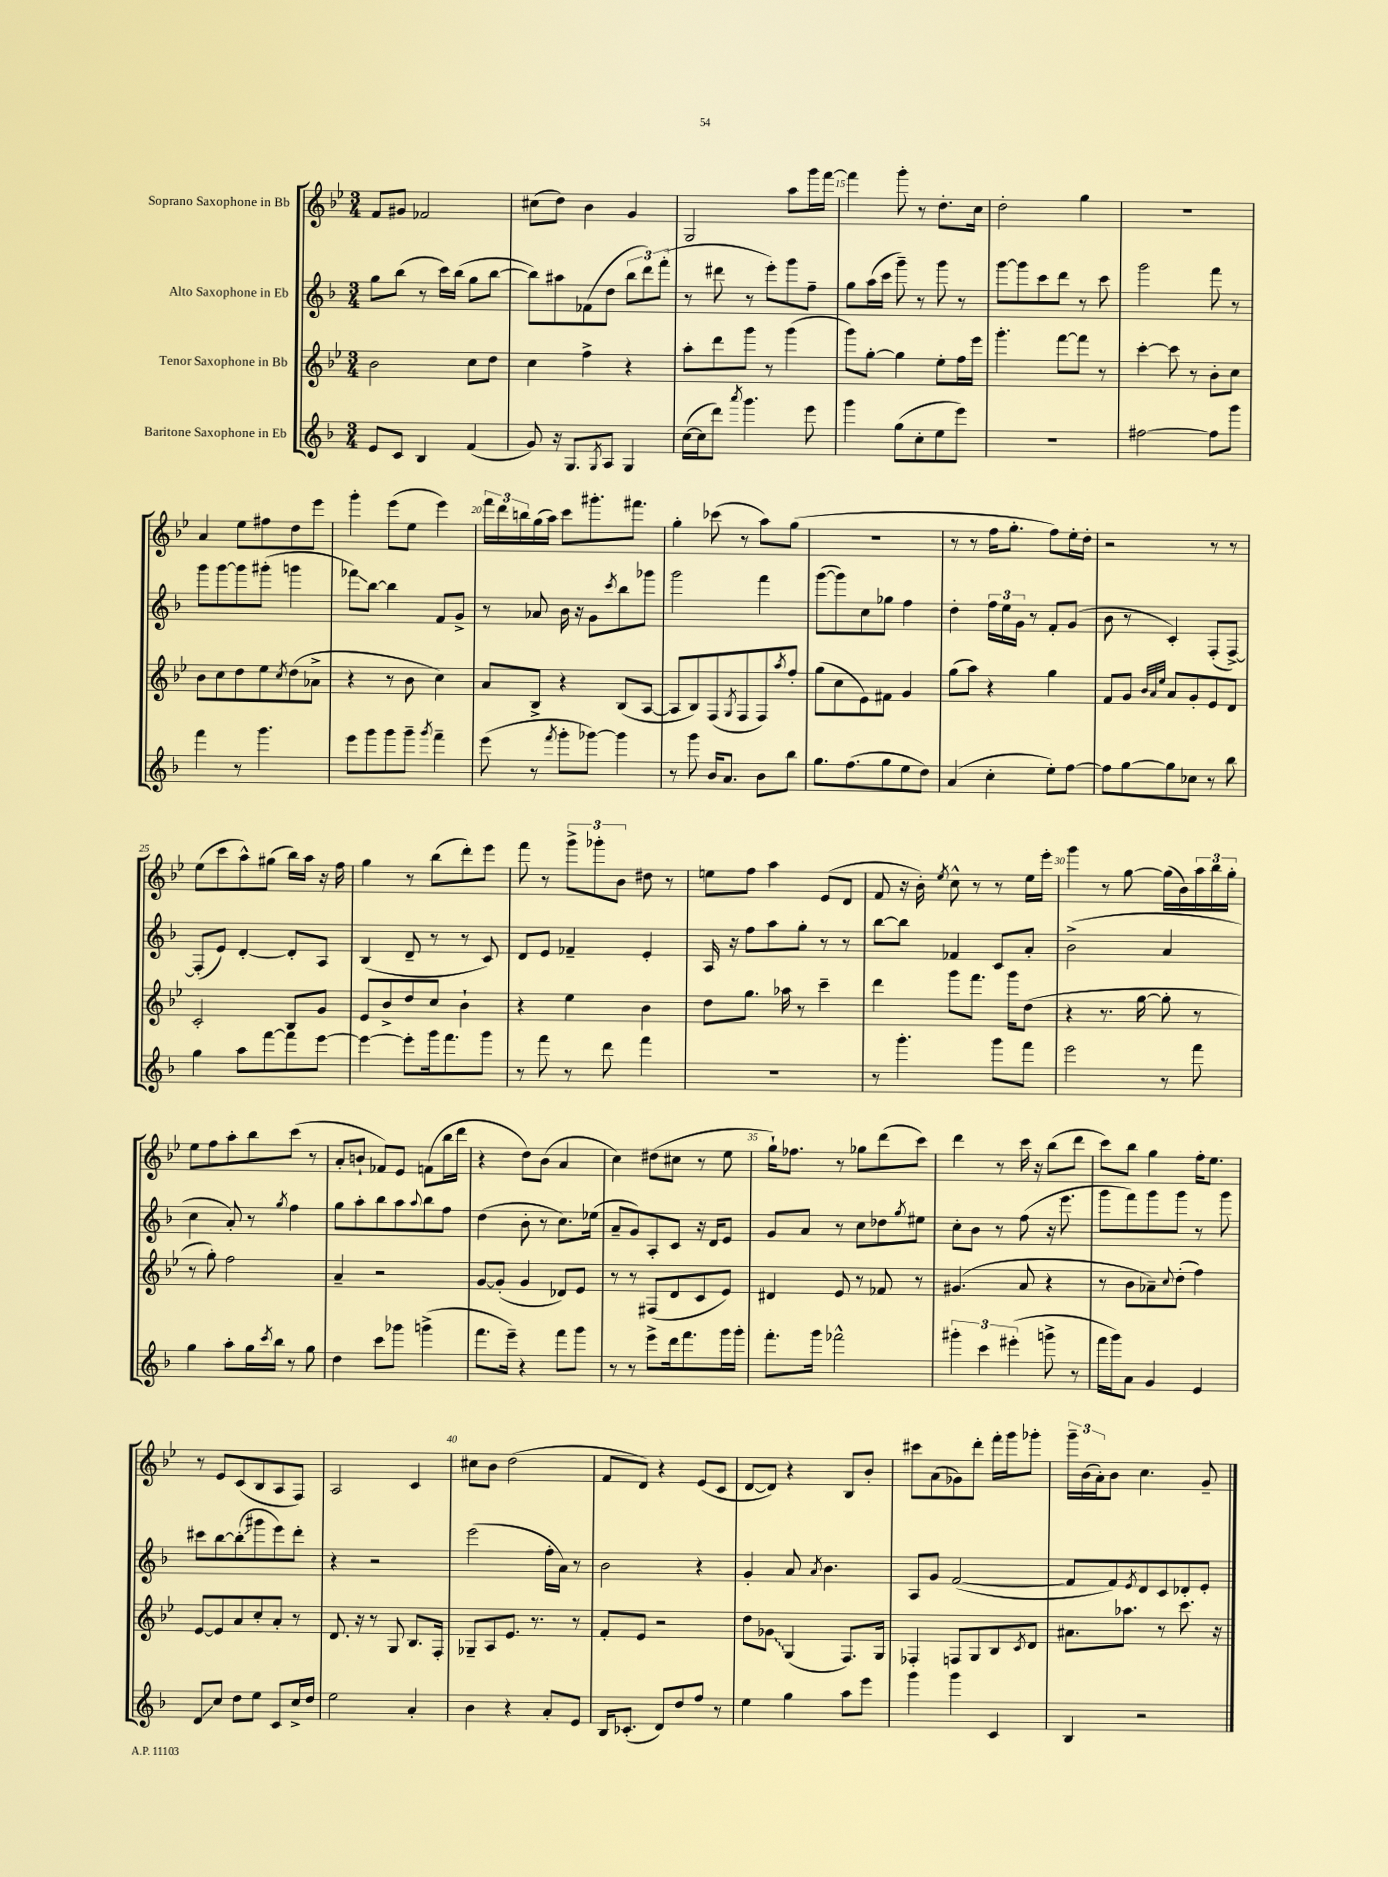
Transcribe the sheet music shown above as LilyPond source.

<<
\new StaffGroup <<
\new Staff = "s0" \with { instrumentName = "Soprano Saxophone in Bb" } {
    \clef treble \key bes \major \numericTimeSignature \time 3/4
    f'8 gis'8 fes'2 |
    cis''8( d''8) bes'4 g'4 |
    g2 a''8 g'''16 f'''16~ |
    f'''4 g'''8-. r8 d''8.-. c''16 |
    d''2-. g''4 |
    R2. |
    a'4 ees''8 fis''8 d''8 ees'''8 |
    g'''4-. ees'''8( ees''8 ees'''4) |
    \tuplet 3/2 { f'''16 d'''16 b''16 } g''16( a''16) c'''8 gis'''8.-. fis'''8. |
    g''4-. ces'''8( r8 a''8) g''8( |
    R2. |
    r8 r8 f''16 g''8.-. f''8) ees''16-. d''16-. |
    r2 r8 r8 |
    ees''8( c'''8 a''8-^) gis''8( bes''16) a''16 r16 f''16 |
    g''4 r8 bes''8( d'''8-.) ees'''8 |
    f'''8 r8 \tuplet 3/2 { g'''8-> ges'''8-. bes'8 } dis''8 r8 |
    e''8 f''8 a''4 ees'8( d'8 |
    f'8 r16 bes'16-.) \acciaccatura { ees''8 } c''8-^ r8 r8 ees''16 ees'''16-. |
    g'''4 r8 g''8~ g''16( bes'16) \tuplet 3/2 { a''16 bes''16 g''16-. } |
    ees''8 f''8 a''8-. bes''8 c'''8( r8 |
    a'8-. b'8-! fes'8) ees'8 f'8( bes''16 d'''16 |
    r4 d''8) bes'8( a'4 |
    c''4) dis''8( cis''8 r8 ees''8 |
    g''16-!) fes''8. r8 ges''8 d'''8( c'''8) |
    d'''4 r8 c'''16 r16 bes''8( d'''8 |
    c'''8) bes''8 g''4 f''16-. ees''8. |
    r8 ees'8 c'8( bes8 a8 f8) |
    a2 c'4 |
    cis''8 bes'8 d''2( |
    f'8 d'8) r4 ees'8( c'8 |
    d'8~ d'8) r4 bes8 bes'8-. |
    cis'''8 a'8( ges'8) d'''8-. f'''16-. g'''16 ges'''8-. |
    \tuplet 3/2 { g'''16-- bes'16( a'16-.) } bes'8 c''4. g'8-- \bar "|." |
}
\new Staff = "s1" \with { instrumentName = "Alto Saxophone in Eb" } {
    \clef treble \key f \major \numericTimeSignature \time 3/4
    g''8 bes''8( r8 c'''16) bes''16( g''8 bes''8~ |
    bes''8) ais''8 fes'8( d''8 \tuplet 3/2 { bes''8 d'''8) f'''8-.( } |
    r8 dis'''8 r8 e'''8-.) g'''8 f''8-- |
    g''8 a''16( c'''16 g'''8--) r8 g'''8 r8 |
    g'''8~ g'''8 c'''8 d'''8 r8 c'''8 |
    g'''2 f'''8 r8 |
    g'''8 g'''8~ g'''8 gis'''8-.( g'''4 |
    fes'''8\glissando) bes''8~ bes''4 f'8 g'8-> |
    r8 aes'8 bes'16 r16 g'8 \acciaccatura { c'''8 } bes''8 ges'''8 |
    g'''2 f'''4 |
    g'''8~( g'''8) c''8 ges''8 f''4 |
    d''4-. \tuplet 3/2 { f''16 e''16 g'16 } r8 f'8-. g'8( |
    bes'8 r8 c'4-.) f8-.( f8~->) |
    f8-.( e'8) d'4~-. d'8-. a8 |
    bes4( d'8-- r8 r8 c'8) |
    d'8 e'8 fes'4-- e'4-. |
    a16 r16 f''8 a''8 g''8-. r8 r8 |
    bes''8~ bes''8 fes'4 c'8 a'8-. |
    bes'2->( a'4 |
    c''4 a'8-.) r8 \acciaccatura { g''8 } f''4 |
    g''8 a''8-. bes''8 a''8 \appoggiatura { a''8 } bes''8 f''8 |
    d''4( bes'8-. r8 c''8.) ees''16( |
    a'8-- g'8) a8-. c'8 r16 d'16 e'8 |
    g'8 a'8 r8 c''8 des''8 \acciaccatura { g''8 } eis''8 |
    c''8-. bes'8 r8 f''8( r16 e'''8. |
    g'''8 f'''8) g'''8 g'''8 r8 g'''8 |
    cis'''8 bes''8~ bes''8-.\glissando( gis'''8 e'''8) d'''8-. |
    r4 r2 |
    e'''2( f''16-. a'16) r8 |
    bes'2 r4 |
    g'4-. a'8 \acciaccatura { a'8 } bes'4. |
    a8 g'8 f'2~( |
    f'8 f'8) \acciaccatura { e'8 } d'8 c'8 des'8-. e'8-. \bar "|." |
}
\new Staff = "s2" \with { instrumentName = "Tenor Saxophone in Bb" } {
    \clef treble \key bes \major \numericTimeSignature \time 3/4
    bes'2 c''8 d''8 |
    c''4 f''4-> r4 |
    a''8-. d'''8 g'''8 r8 g'''4( |
    g'''8) g''8~-. g''4 ees''8-. f''16 ees'''16 |
    g'''4.-. f'''8~ f'''8 r8 |
    c'''4~-. c'''8 r8 bes'8-. c''8 |
    bes'8 c''8 d''8 ees''8 \acciaccatura { c''8 } d''8( aes'8-> |
    r4 r8 bes'8 c''4) |
    a'8 bes8-> r4 bes8( a8~ |
    a8 bes8) f8( \acciaccatura { g8 } f8 f8) \acciaccatura { a''8 } f''8-. |
    g''8( c''8 ees'8) fis'8 g'4 |
    g''8( a''8) r4 g''4 |
    f'8 g'8 \grace { bes'32 a'32 ees''32 } a'8 g'8-. ees'8 d'8 |
    c'2-. bes8 g'8 |
    ees'8 bes'8-> d''8 c''8 bes'4-! |
    r4 ees''4 bes'4 |
    d''8 g''8. aes''16 r8 c'''4-- |
    d'''4 g'''8 f'''8. g'''16 d''8( |
    r4 r8. g''16~ g''8-. r8 |
    r8 g''8-.) f''2 |
    a'4-- r2 |
    g'8~ g'8-.( g'4 des'8) ees'8 |
    r8 r8 fis8( d'8 c'8 ees'8) |
    dis'4 ees'8 r8 fes'8 r8 |
    gis'4.( a'8 r4 |
    r8 bes'8 aes'8--) \appoggiatura { c''8 } d''8-.( f''4) |
    ees'8~ ees'8 a'8 c''8-. a'8-. r8 |
    d'8. r16 r8 g8 bes8. f16-. |
    ges8-- a8 ees'8. r8. r8 |
    f'8-. ees'8 r2 |
    d''8 \once \override Glissando.style = #'zigzag ges'8\glissando g4( f8.) g16 |
    fes4-. f8 g8 bes8 \acciaccatura { c'8 } d'8 |
    ais'8. aes''8. r8 c'''8. r16 \bar "|." |
}
\new Staff = "s3" \with { instrumentName = "Baritone Saxophone in Eb" } {
    \clef treble \key f \major \numericTimeSignature \time 3/4
    e'8 c'8 bes4 f'4( |
    g'8) r16 g8. \acciaccatura { g8 } a8 g4 |
    c''16~( c''16 d'''8) \acciaccatura { a'''8 } g'''4. e'''8 |
    g'''4 g''8( c''8-. e''8 e'''8) |
    R2. |
    fis''2~ fis''8 g'''8 |
    f'''4 r8 g'''4. |
    e'''8 g'''8 g'''8 g'''8-- \acciaccatura { g'''8 } f'''4-- |
    e'''8( r8 \acciaccatura { f'''8 } g'''8-. ges'''8~) ges'''4 |
    r8 g'''8 bes'16 a'8. bes'8 bes''8 |
    g''8. f''8.( g''8 e''8 d''8) |
    a'4( c''4-. e''8-.) f''8~ |
    f''8 g''8~ g''8 ces''8 r8 bes''8 |
    g''4 a''8 f'''8~ f'''8 e'''8~ |
    e'''4~ e'''8-. g'''16 f'''8. g'''8 |
    r8 f'''8 r8 d'''8 f'''4 |
    R2. |
    r8 g'''4.-. g'''8 f'''8 |
    e'''2 r8 f'''8 |
    g''4 a''8-. g''16 \acciaccatura { c'''8 } bes''16 r8 g''8 |
    d''4 c'''8 ges'''8 g'''4->( |
    f'''8. e'''16--) r4 f'''8 g'''8 |
    r8 r8 e'''8-> d'''16 f'''8. g'''16 g'''16-. |
    f'''8.-. g'''16 fes'''2-^ |
    \tuplet 3/2 { gis'''4-. c'''4 eis'''4-.( } g'''8-> r8 |
    f'''16 g'''16) a'8 g'4 e'4 |
    d'8\glissando c''8 d''8 e''8 c'8 c''16-> d''16 |
    e''2 a'4-. |
    bes'4 r4 a'8-. e'8 |
    bes16 ces'8.-.( d'8) d''8 f''8 r8 |
    e''4 g''4 a''8 e'''8 |
    g'''4 g'''4 c'4 |
    bes4 r2 \bar "|." |
}
>>
>>
\layout { \context { \Score currentBarNumber = #12 \override BarNumber.break-visibility = ##(#f #t #t) barNumberVisibility = #(every-nth-bar-number-visible 5) } }
